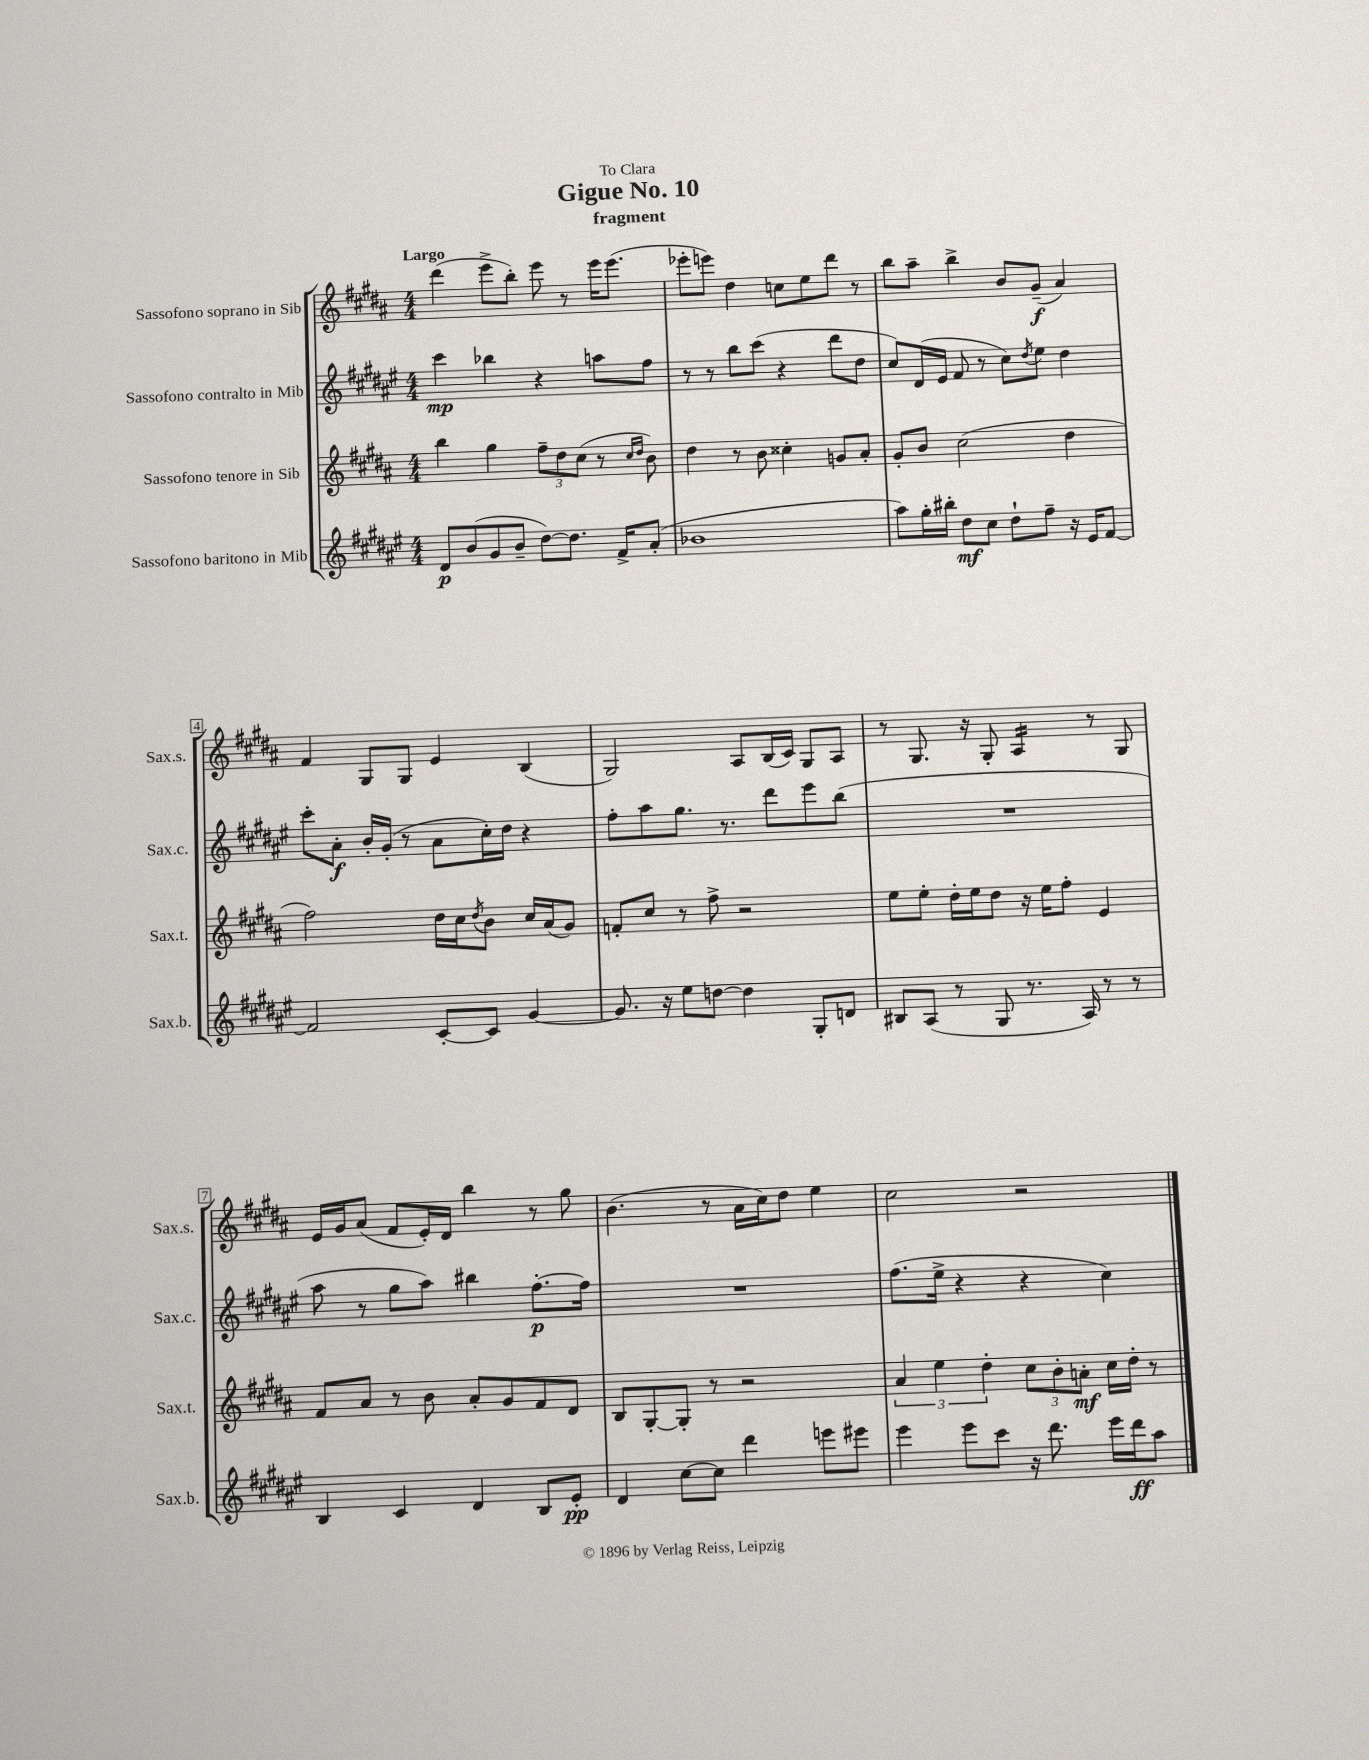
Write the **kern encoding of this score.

**kern	**dynam	**kern	**dynam	**kern	**dynam	**kern	**dynam
*part4	*part4	*part3	*part3	*part2	*part2	*part1	*part1
*staff4	*staff4	*staff3	*staff3	*staff2	*staff2	*staff1	*staff1
*I"Sassofono baritono in Mib	*	*I"Sassofono tenore in Sib	*	*I"Sassofono contralto in Mib	*	*I"Sassofono soprano in Sib	*
*I'Sax.b.	*	*I'Sax.t.	*	*I'Sax.c.	*	*I'Sax.s.	*
*clefG2	*	*clefG2	*	*clefG2	*	*clefG2	*
*k[f#c#g#d#a#e#]	*	*k[f#c#g#d#a#]	*	*k[f#c#g#d#a#e#]	*	*k[f#c#g#d#a#]	*
*M4/4	*	*M4/4	*	*M4/4	*	*M4/4	*
=1	=1	=1	=1	=1	=1	=1	=1
!	!	!	!	!	!	!LO:TX:a:B:t=Largo	!
8d#/L	p	4bb\	.	4ccc#\	mp	(4ddd#\	.
(8b/	.	.	.	.	.	.	.
8g#/	.	4gg#\	.	4bb-X\	.	8eee^\L	.
8b~/J	.	.	.	.	.	8bb'\J)	.
[8dd#\L)	.	12ff#~\L	.	4r	.	8eee\	.
.	.	12dd#\	.	.	.	.	.
8.dd#\J]	.	.	.	.	.	8r	.
.	.	(12cc#\J	.	.	.	.	.
.	.	8r	.	8aan\L	.	16eee\KL	.
16f#^/KL	.	.	.	.	.	(8.eee\J	.
.	.	16qqcc#/LL	.	.	.	.	.
.	.	16qqdd#/JJ	.	.	.	.	.
(8a#'/J	.	8b\)	.	8ff#\J	.	.	.
=2	=2	=2	=2	=2	=2	=2	=2
1b-X	.	4dd#\	.	8r	.	8eee-X'\L	.
.	.	.	.	8r	.	8eeen\J)	.
.	.	8r	.	8bb\L	.	4dd#\	.
.	.	8b\	.	(8ccc#\J	.	.	.
.	.	4cc##X'\	.	4r	.	8ccn\L	.
.	.	.	.	.	.	8ee\	.
.	.	8gn/L	.	8ddd#\L	.	8ddd#\J	.
.	.	8a#'/J	.	8dd#\J	.	8r	.
=3	=3	=3	=3	=3	=3	=3	=3
8aa#\L)	.	8g#'/L	.	8cc#/L)	.	8bb\L	.
16gg#'\L	.	8b/J	.	(16d#/L	.	8aa#~\J	.
16bb#X'\JJ	.	.	.	16e#/JJ	.	.	.
8dd#\L	mf	(2cc#\	.	8f#/	.	4bb^\	.
8cc#\J	.	.	.	8r	.	.	.
8dd#`\L	.	.	.	8cc#\L)	.	8b/L	.
.	.	.	.	8qdd#/	.	.	.
8ff#~\J	.	.	.	8ee#\J	.	(8g#~/J	f
16r	.	4dd#\	.	4dd#\	.	4a#/)	.
16e#/KL	.	.	.	.	.	.	.
[8f#/J	.	.	.	.	.	.	.
!!LO:LB:g=z
=4	=4	=4	=4	=4	=4	=4	=4
2f#/]	.	2ff#\)	.	8ccc#'\L	.	4f#/	.
.	.	.	.	8a#'\J	f	.	.
.	.	.	.	16b'/LL	.	8G#/L	.
.	.	.	.	(16g#'/JJ	.	.	.
.	.	.	.	8r	.	8G#/J	.
[8c#'/L	.	16dd#\LL	.	8a#\L	.	4e/	.
.	.	16cc#\J	.	.	.	.	.
.	.	8qdd#/	.	.	.	.	.
8c#/J]	.	8b\J	.	16cc#'\L)	.	.	.
.	.	.	.	16dd#\JJ	.	.	.
[4g#/	.	16cc#/LL	.	4r	.	(4B/	.
.	.	(16a#/J	.	.	.	.	.
.	.	8g#/J)	.	.	.	.	.
=5	=5	=5	=5	=5	=5	=5	=5
8.g#/]	.	8fn'/L	.	8ff#'\L	.	2G#/)	.
.	.	8cc#/J	.	8aa#\	.	.	.
16r	.	.	.	.	.	.	.
8ee#\L	.	8r	.	8.gg#\J	.	.	.
[8ddn\J	.	8ff#^\	.	.	.	.	.
.	.	.	.	8.r	.	.	.
4dd\]	.	2r	.	.	.	8A#/L	.
.	.	.	.	8ddd#\L	.	(16B/L	.
.	.	.	.	.	.	16c#/JJ)	.
8G#'/L	.	.	.	8eee#\	.	8G#/L	.
8dn/J	.	.	.	(8bb\J	.	8A#/J	.
=6	=6	=6	=6	=6	=6	=6	=6
8B#X/L	.	8ee\L	.	1r	.	8r	.
(8A#/J	.	8ee'\J	.	.	.	8.G#/	.
8r	.	16dd#'\LL	.	.	.	.	.
.	.	16ee\J	.	.	.	16r	.
8G#/	.	8dd#\J	.	.	.	8G#'/	.
*	*	*	*	*	*	*tremolo	*
8.r	.	16r	.	.	.	16A#/LL	.
.	.	16ee\KL	.	.	.	16A#/	.
.	.	8ff#'\J	.	.	.	16A#/	.
16A#/)	.	.	.	.	.	16A#/JJ	.
*	*	*	*	*	*	*Xtremolo	*
8r	.	4e/	.	.	.	8r	.
8r	.	.	.	.	.	8G#/	.
!!LO:LB:g=z
=7	=7	=7	=7	=7	=7	=7	=7
4B/	.	8f#/L	.	8aa#\	.	16e/LL	.
.	.	.	.	.	.	16g#/J	.
.	.	8a#/J	.	8r	.	(8a#/J	.
4c#/	.	8r	.	8gg#\L	.	8f#/L	.
.	.	8b\	.	8aa#\J)	.	16e'/L)	.
.	.	.	.	.	.	16d#/JJ	.
4d#/	.	8a#'/L	.	4bb#X\	.	4bb\	.
.	.	8g#/	.	.	.	.	.
8B/L	.	8f#/	.	[8.ff#'\L	p	8r	.
8e#'/J	pp	8d#/J	.	.	.	8gg#\	.
.	.	.	.	16ff#\Jk]	.	.	.
=8	=8	=8	=8	=8	=8	=8	=8
4d#/	.	8B/L	.	1r	.	(4.b\	.
.	.	[8G#'/	.	.	.	.	.
[8cc#\L	.	8G#'/J]	.	.	.	.	.
8cc#\J]	.	8r	.	.	.	8r	.
4ddd#\	.	2r	.	.	.	16a#\LL	.
.	.	.	.	.	.	16cc#\J)	.
.	.	.	.	.	.	8dd#\J	.
8eeen\L	.	.	.	.	.	4ee\	.
8eee#X\J	.	.	.	.	.	.	.
=9	=9	=9	=9	=9	=9	=9	=9
4eee#\	.	6a#/	.	(8.ff#\L	.	2cc#\	.
.	.	6ee\	.	.	.	.	.
.	.	.	.	16ee#^\Jk	.	.	.
8eee#\L	.	.	.	4r	.	.	.
.	.	6dd#'\	.	.	.	.	.
8ccc#\J	.	.	.	.	.	.	.
16r	.	12cc#\L	.	4r	.	2r	.
8.ddd#\	.	.	.	.	.	.	.
.	.	12b'\	.	.	.	.	.
.	.	12an'\J	mf	.	.	.	.
16eee#\LL	.	16cc#\LL	.	4cc#\)	.	.	.
16ddd#\J	ff	16dd#'\JJ	.	.	.	.	.
8aa#\J	.	8r	.	.	.	.	.
==	==	==	==	==	==	==	==
*-	*-	*-	*-	*-	*-	*-	*-
